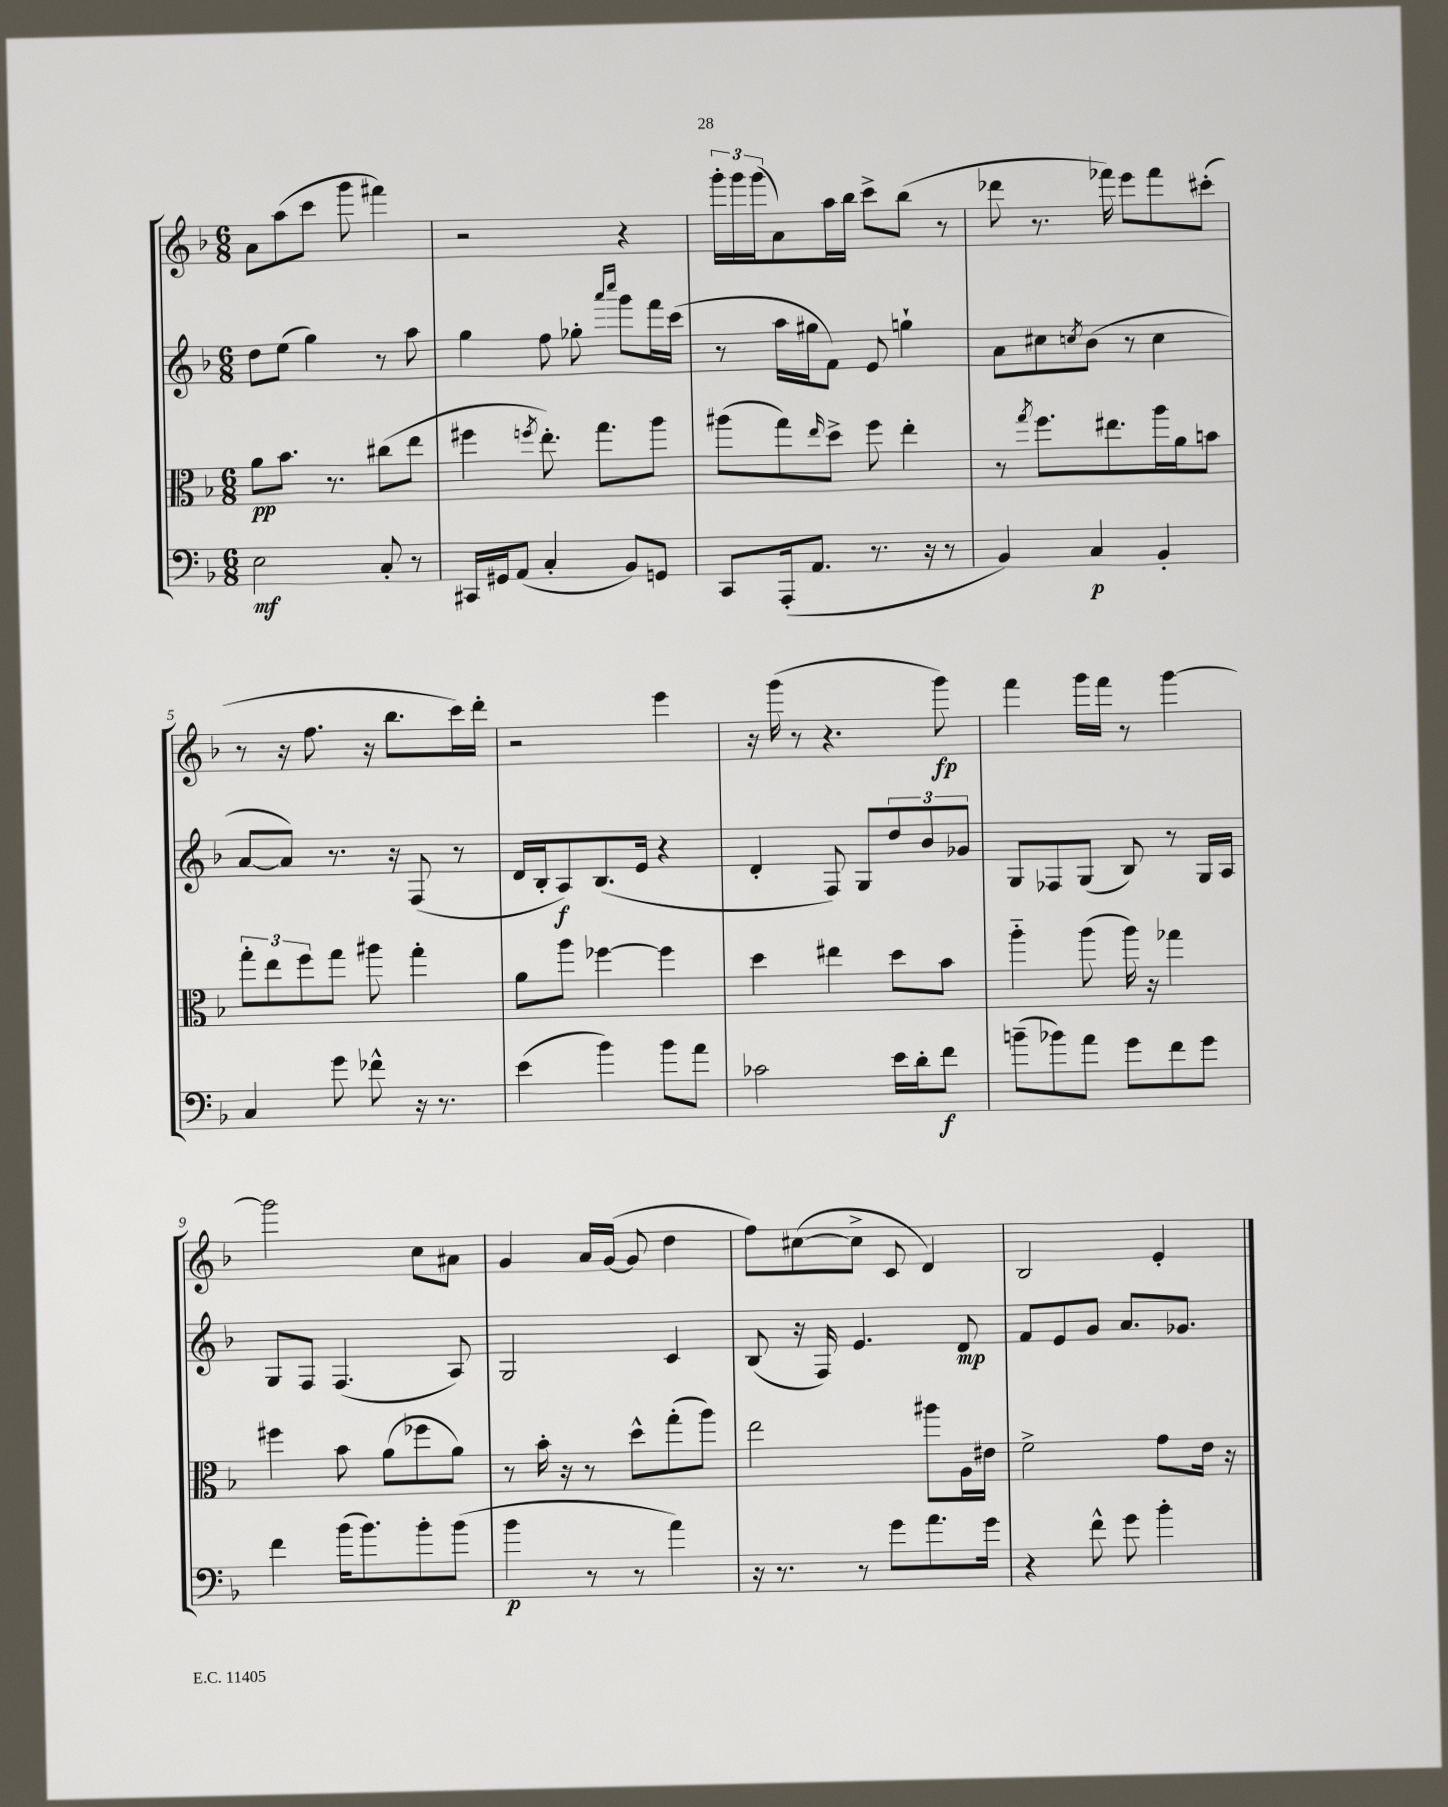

**kern	**dynam	**kern	**dynam	**kern	**dynam	**kern	**dynam
*part4	*part4	*part3	*part3	*part2	*part2	*part1	*part1
*staff4	*staff4	*staff3	*staff3	*staff2	*staff2	*staff1	*staff1
*clefF4	*	*clefC3	*	*clefG2	*	*clefG2	*
*k[b-]	*	*k[b-]	*	*k[b-]	*	*k[b-]	*
*M6/8	*	*M6/8	*	*M6/8	*	*M6/8	*
=1	=1	=1	=1	=1	=1	=1	=1
2E\	mf	8a\L	pp	8dd\L	.	8a\L	.
.	.	8.b-\J	.	(8ee\J	.	(8aa\	.
.	.	.	.	4gg\)	.	8ccc\J	.
.	.	8.r	.	.	.	.	.
.	.	.	.	.	.	8ggg\	.
8C'/	.	(8cc#X\L	.	8r	.	4fff#X\)	.
8r	.	8ee\J	.	8aa\	.	.	.
=2	=2	=2	=2	=2	=2	=2	=2
16CC#X/LL	.	4ff#X\	.	4gg\	.	2r	.
16GG#X/J	.	.	.	.	.	.	.
(8AA/J	.	.	.	.	.	.	.
.	.	8qffn/	.	.	.	.	.
4C'/	.	8.ee'\)	.	8ff\	.	.	.
.	.	.	.	8gg-X'\	.	.	.
.	.	8.gg\L	.	.	.	.	.
.	.	.	.	16qqaaa/LL	.	.	.
.	.	.	.	16qqcccc/JJ	.	.	.
8BB-/L)	.	.	.	8ggg\L	.	4r	.
8GGn/J	.	8aa\J	.	16fff\L	.	.	.
.	.	.	.	(16ccc\JJ	.	.	.
=3	=3	=3	=3	=3	=3	=3	=3
8CC/L	.	(8aa#X\L	.	8r	.	24ggg'\LL	.
.	.	.	.	.	.	24ggg\	.
.	.	.	.	.	.	(24ggg\J	.
(16AAA'/k	.	8gg\)	.	16aa\LL	.	8a\)	.
8.AA/J	.	.	.	16gg#X\J	.	.	.
.	.	16qqee/	.	.	.	.	.
.	.	8dd^\J	.	8f\J)	.	16aa\L	.
.	.	.	.	.	.	16bb-\JJ	.
8.r	.	8ff\	.	8e/	.	8ccc^\L	.
.	.	4ee'\	.	4ggn`\	.	(8bb-\J	.
16r	.	.	.	.	.	.	.
8r	.	.	.	.	.	8r	.
=4	=4	=4	=4	=4	=4	=4	=4
4BB-/)	.	8r	.	8a\L	.	8ddd-X\	.
.	.	8qgg/	.	.	.	.	.
.	.	8.ff\L	.	8cc#X\	.	8.r	.
.	.	.	.	8qccn/	.	.	.
4C/	p	.	.	(8b-\J	.	.	.
.	.	8.ee#X\	.	.	.	16fff-X\)	.
.	.	.	.	8r	.	8eee\L	.
4BB-'/	.	16aa\L	.	4cc\	.	8fff-\	.
.	.	16a\J	.	.	.	.	.
.	.	8bn\J	.	.	.	(8ccc#X'\J	.
!!LO:LB:g=z
=5	=5	=5	=5	=5	=5	=5	=5
4C/	.	12gg'\L	.	[8a/L	.	8r	.
.	.	12ee\	.	.	.	.	.
.	.	.	.	8a/J])	.	16r	.
.	.	12ff\	.	.	.	.	.
.	.	.	.	.	.	8.ff\	.
8g\	.	8gg\J	.	8.r	.	.	.
8f-X^^\	.	8aa#X\	.	.	.	16r	.
.	.	.	.	16r	.	8.bb-\L	.
16r	.	4gg'\	.	(8F/	.	.	.
8.r	.	.	.	.	.	.	.
.	.	.	.	8r	.	16ccc\L)	.
.	.	.	.	.	.	16ddd'\JJ	.
=6	=6	=6	=6	=6	=6	=6	=6
(4e\	.	8a\L	.	16d/LL	.	2r	.
.	.	.	.	16B-'/J	.	.	.
.	.	8aa\J	.	8A/)	f	.	.
4b-\)	.	[4ff-X\	.	(8.B-/	.	.	.
.	.	.	.	16e/Jk	.	.	.
8b-\L	.	4ff-\]	.	4r	.	4eee\	.
8a\J	.	.	.	.	.	.	.
=7	=7	=7	=7	=7	=7	=7	=7
2c-X\	.	4dd\	.	4d'/	.	16r	.
.	.	.	.	.	.	(16ggg\	.
.	.	.	.	.	.	8r	.
.	.	4ee#X\	.	8F/)	.	4.r	.
.	.	.	.	8G/L	.	.	.
16e\LL	.	8dd\L	.	12dd/	.	.	.
16d'\J	.	.	.	.	.	.	.
.	.	.	.	12b-/	.	.	.
8f\J	f	8b-\J	.	.	.	8ggg\)	fp
.	.	.	.	12g-X/J	.	.	.
=8	=8	=8	=8	=8	=8	=8	=8
(8bn~\L	.	4aa\	.	8G/L	.	4fff\	.
8b-X\)	.	.	.	8F-X/	.	.	.
8a\J	.	(8aa\	.	(8G/J	.	16ggg\LL	.
.	.	.	.	.	.	16fff\JJ	.
8g\L	.	16aa\)	.	8B-/)	.	8r	.
.	.	16r	.	.	.	.	.
8f\	.	4gg-X\	.	8r	.	[4ggg\	.
8g\J	.	.	.	16G/LL	.	.	.
.	.	.	.	16A/JJ	.	.	.
!!LO:LB:g=z
=9	=9	=9	=9	=9	=9	=9	=9
4f\	.	4ff#X\	.	8G/L	.	2ggg\]	.
.	.	.	.	8F/J	.	.	.
(16b-\KL	.	8b-\	.	(4.F/	.	.	.
8.b-\)	.	.	.	.	.	.	.
.	.	(8a\L	.	.	.	.	.
8b-'\	.	8ff-X\	.	.	.	8cc\L	.
(8b-\J	.	8a\J)	.	8A/)	.	8a#X\J	.
=10	=10	=10	=10	=10	=10	=10	=10
4b-\	p	8r	.	2G/	.	4g/	.
.	.	16b-'\	.	.	.	.	.
.	.	16r	.	.	.	.	.
8r	.	8r	.	.	.	16a/LL	.
.	.	.	.	.	.	([16g/JJ	.
8r	.	8dd^^\L	.	.	.	8g/]	.
4a\)	.	(8gg'\	.	4c/	.	4dd\	.
.	.	8aa\J)	.	.	.	.	.
=11	=11	=11	=11	=11	=11	=11	=11
16r	.	2ee\	.	(8B-/	.	8ff\L)	.
8.r	.	.	.	.	.	.	.
.	.	.	.	16r	.	([8cc#X\	.
.	.	.	.	16F/)	.	.	.
8r	.	.	.	4.e/	.	8cc#^\J]	.
8g\L	.	.	.	.	.	8c/	.
8.a\	.	8aa#X\L	.	.	.	4d/)	.
.	.	16A\L	.	8d/	mp	.	.
16g\Jk	.	16e#X\JJ	.	.	.	.	.
=12	=12	=12	=12	=12	=12	=12	=12
4r	.	2f^\	.	8f/L	.	2B-/	.
.	.	.	.	8e/	.	.	.
8f^^\	.	.	.	8g/J	.	.	.
8g\	.	.	.	8.a/L	.	.	.
4b-'\	.	8g\L	.	.	.	4e'/	.
.	.	.	.	8.g-X/J	.	.	.
.	.	16e\Jk	.	.	.	.	.
.	.	16r	.	.	.	.	.
==	==	==	==	==	==	==	==
*-	*-	*-	*-	*-	*-	*-	*-
